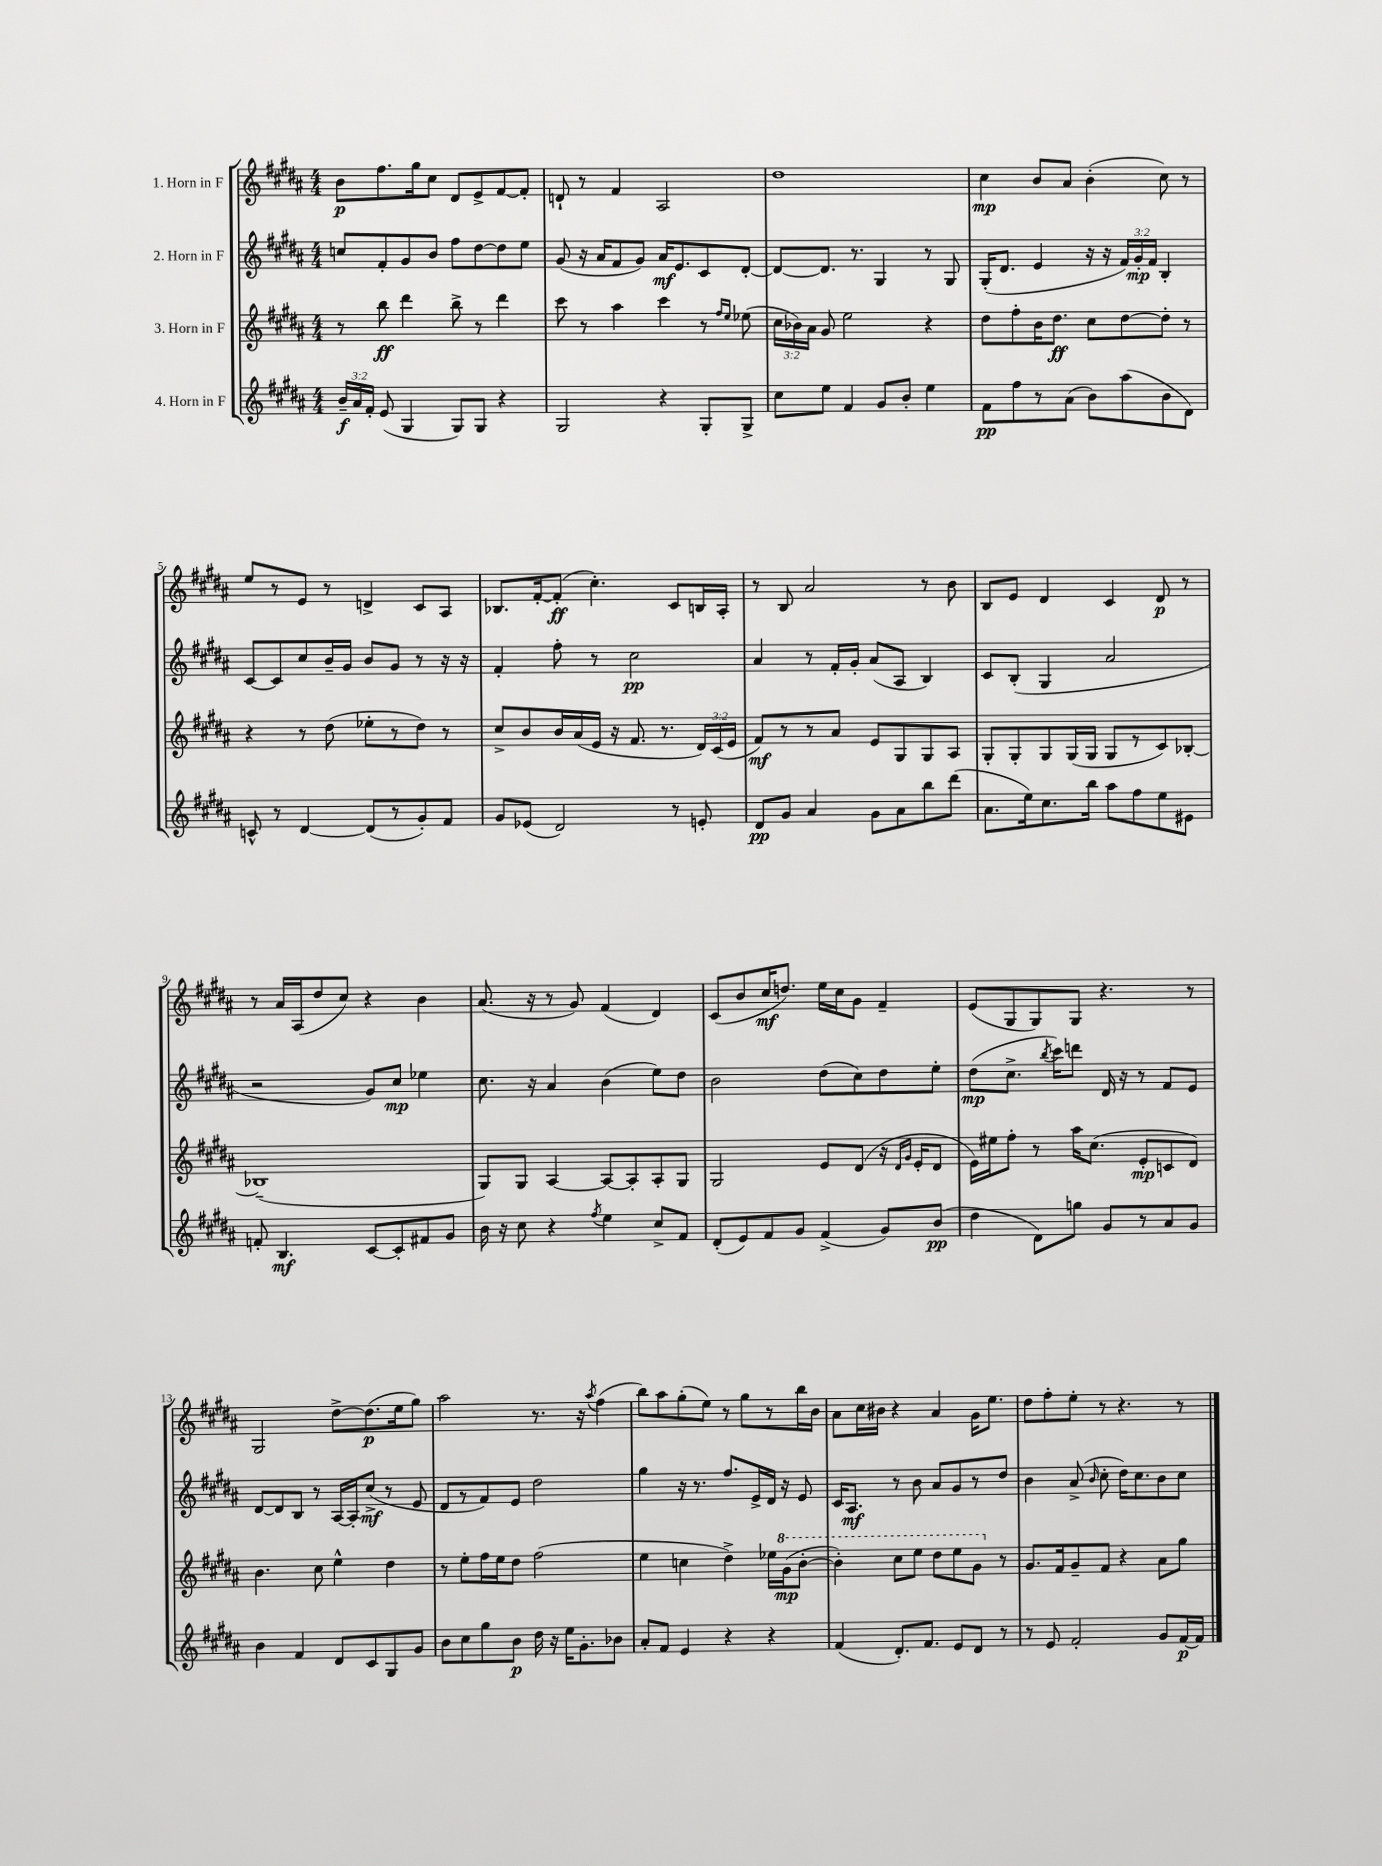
<<
\new StaffGroup <<
\new Staff = "s0" \with { instrumentName = "1. Horn in F" } {
    \clef treble \key b \major \numericTimeSignature \time 4/4
    \autoBeamOff b'8[\p fis''8. gis''16 cis''8] dis'8[ e'8-> fis'8~ fis'8]-. |
    d'8-! r8 fis'4 ais2 |
    dis''1 |
    cis''4\mp b'8[ ais'8] b'4-.( cis''8) r8 |
    e''8[ r8 e'8] r8 d'4-> cis'8[ ais8] |
    bes8.[ fis'16~-. fis'8]-.\ff( cis''4.-.) cis'8[ b16 ais16]-. |
    r8 b8 ais'2 r8 b'8 |
    b8[ e'8] dis'4 cis'4 dis'8\p r8 |
    r8 ais'16[ ais16( dis''8 cis''8]) r4 b'4 |
    ais'8.( r16 r8 gis'8) fis'4( dis'4) |
    cis'8[( b'8 cis''16\mf d''8.]) e''16[ cis''16 gis'8] fis'4-- |
    e'8[( gis8 gis8) gis8] r4. r8 |
    gis2 dis''8[~-> dis''8.\p( e''16 gis''8]) |
    ais''2 r8. r16 \acciaccatura { ais''8 } fis''4( |
    b''8[) ais''8 gis''8-.( e''8]) r8 gis''8[ r8 b''16 b'16] |
    ais'8[ cis''16 bis'16] r4 ais'4 gis'16[ e''8.] |
    dis''8[ fis''8-. e''8]-. r8 r4. r8 \bar "|." |
}
\new Staff = "s1" \with { instrumentName = "2. Horn in F" } {
    \clef treble \key b \major \numericTimeSignature \time 4/4 \override Staff.TupletNumber.text = #tuplet-number::calc-fraction-text
    \autoBeamOff c''8[ fis'8-. gis'8 b'8] fis''8[ dis''8~ dis''8 e''8] |
    gis'8( r16 ais'16[ fis'8 gis'8]) ais'16[\mf e'8. cis'8 dis'8]~-. |
    dis'8[~ dis'8.] r8. gis4 r8 gis8 |
    gis16[-.( dis'8.] e'4 r16 r16 \tuplet 3/2 { fis'16[) gis'16-.\mp fis'16] } b4-. |
    cis'8[~ cis'8 cis''8 b'16-- gis'16] b'8[ gis'8] r8 r16 r16 |
    fis'4-. fis''8-. r8 cis''2\pp |
    ais'4 r8 fis'16[-. gis'16]-. ais'8[( ais8] b4) |
    cis'8[ b8]-.( gis4 ais'2 |
    r2 gis'8[) cis''8]\mp ees''4 |
    cis''8. r16 ais'4 b'4( e''8[) dis''8] |
    b'2 dis''8[( cis''8) dis''8 e''8]-. |
    dis''8[\mp( cis''8.]-> \acciaccatura { b''8 } cis'''16[) d'''8] dis'16 r16 r8 fis'8[ e'8] |
    dis'8[~ dis'8 b8] r8 ais16[~ ais16-. cis''8]->\mf( r8 e'8 |
    dis'8[ r8 fis'8) e'8] dis''2 |
    gis''4 r16 r8. fis''8.[ e'16-> dis'16] r16 e'8 |
    cis'16[ ais8.]\mf r8 b'8 ais'8[ gis'8 r8 dis''8] |
    b'4 ais'8->( \grace { b'16 } cis''8-. dis''16[) cis''8. b'8 cis''8] \bar "|." |
}
\new Staff = "s2" \with { instrumentName = "3. Horn in F" } {
    \clef treble \key b \major \numericTimeSignature \time 4/4 \override Staff.TupletNumber.text = #tuplet-number::calc-fraction-text
    \autoBeamOff r8 b''8\ff dis'''4 b''8-> r8 dis'''4 |
    cis'''8 r8 ais''4 cis'''4 r8 \grace { fis''16[ e''16] } ees''8( |
    \tuplet 3/2 { cis''16[ bes'16) ais'16] } gis'8 e''2 r4 |
    dis''8[ fis''8-. b'16 dis''8.]\ff cis''8[ dis''8~ dis''8]-. r8 |
    r4 r8 dis''8( ees''8[-. r8 dis''8]) r8 |
    cis''8[-> b'8 b'16 ais'16( e'16] r16 fis'8. r8. \tuplet 3/2 { dis'16[) cis'16( e'16] } |
    fis'8[\mf) r8 r8 ais'8] e'8[ gis8 gis8 ais8] |
    gis8[-. gis8-. gis8 gis16( gis16] gis8[ r8 cis'8) bes8]~-. |
    bes1--( |
    gis8[) gis8] ais4~ ais8[~ ais8-. ais8-. gis8] |
    gis2 e'8[ dis'8]( r16 \grace { dis'16[ gis'16] } e'16[-. dis'8] |
    e'16[) eis''16 fis''8]-. r8 ais''16[ cis''8.]( e'8[-.\mp c'8 dis'8]) |
    b'4. cis''8 e''4-^ dis''4 |
    r8 e''8[-. fis''16 e''16 dis''8] fis''2( |
    e''4 c''4 dis''4->) ees''16[ \ottava #1 gis''16\mp( b''8]~-. |
    b''4-.) cis'''8[ e'''8] dis'''8[ e'''8 gis''8] \ottava #0 r8 |
    gis'8.[ fis'16 gis'8-- fis'8] r4 ais'8[ gis''8] \bar "|." |
}
\new Staff = "s3" \with { instrumentName = "4. Horn in F" } {
    \clef treble \key b \major \numericTimeSignature \time 4/4 \override Staff.TupletNumber.text = #tuplet-number::calc-fraction-text
    \autoBeamOff \tuplet 3/2 { b'16[--\f ais'16 fis'16]-. } e'8( gis4 gis8[) gis8] r4 |
    gis2 r4 gis8[-. gis8]-> |
    cis''8[ e''8] fis'4 gis'8[ b'8]-. e''4 |
    fis'8[\pp fis''8 r8 ais'8]( b'8[) ais''8( b'8 dis'8]) |
    c'8-^ r8 dis'4~ dis'8[( r8 gis'8-.) fis'8] |
    gis'8[ ees'8]( dis'2) r8 e'8-. |
    dis'8[\pp gis'8] ais'4 gis'8[ ais'8 b''8 dis'''8]( |
    ais'8.[ e''16) cis''8. b''16] ais''8[ fis''8 e''8 eis'8] |
    f'8-. b4.\mf cis'8[~ cis'8-. fis'8 gis'8] |
    b'16 r16 cis''8 r4 \acciaccatura { fis''8 } e''4 cis''8[-> fis'8] |
    dis'8[-.( e'8) fis'8 gis'8] fis'4->( gis'8[) b'8]\pp( |
    dis''4 dis'8[) g''8] gis'8[ r8 ais'8 gis'8] |
    b'4 fis'4 dis'8[ cis'8 gis8 gis'8] |
    b'8[ cis''8 gis''8 b'8]\p dis''16 r16 e''16[ gis'8.-. bes'8] |
    ais'8[-. fis'8] e'4 r4 r4 |
    fis'4( dis'8.[-.) fis'8.] e'8[ dis'8] r8 |
    r8 e'8 fis'2-. gis'8[ fis'16~\p fis'16] \bar "|." |
}
>>
>>
